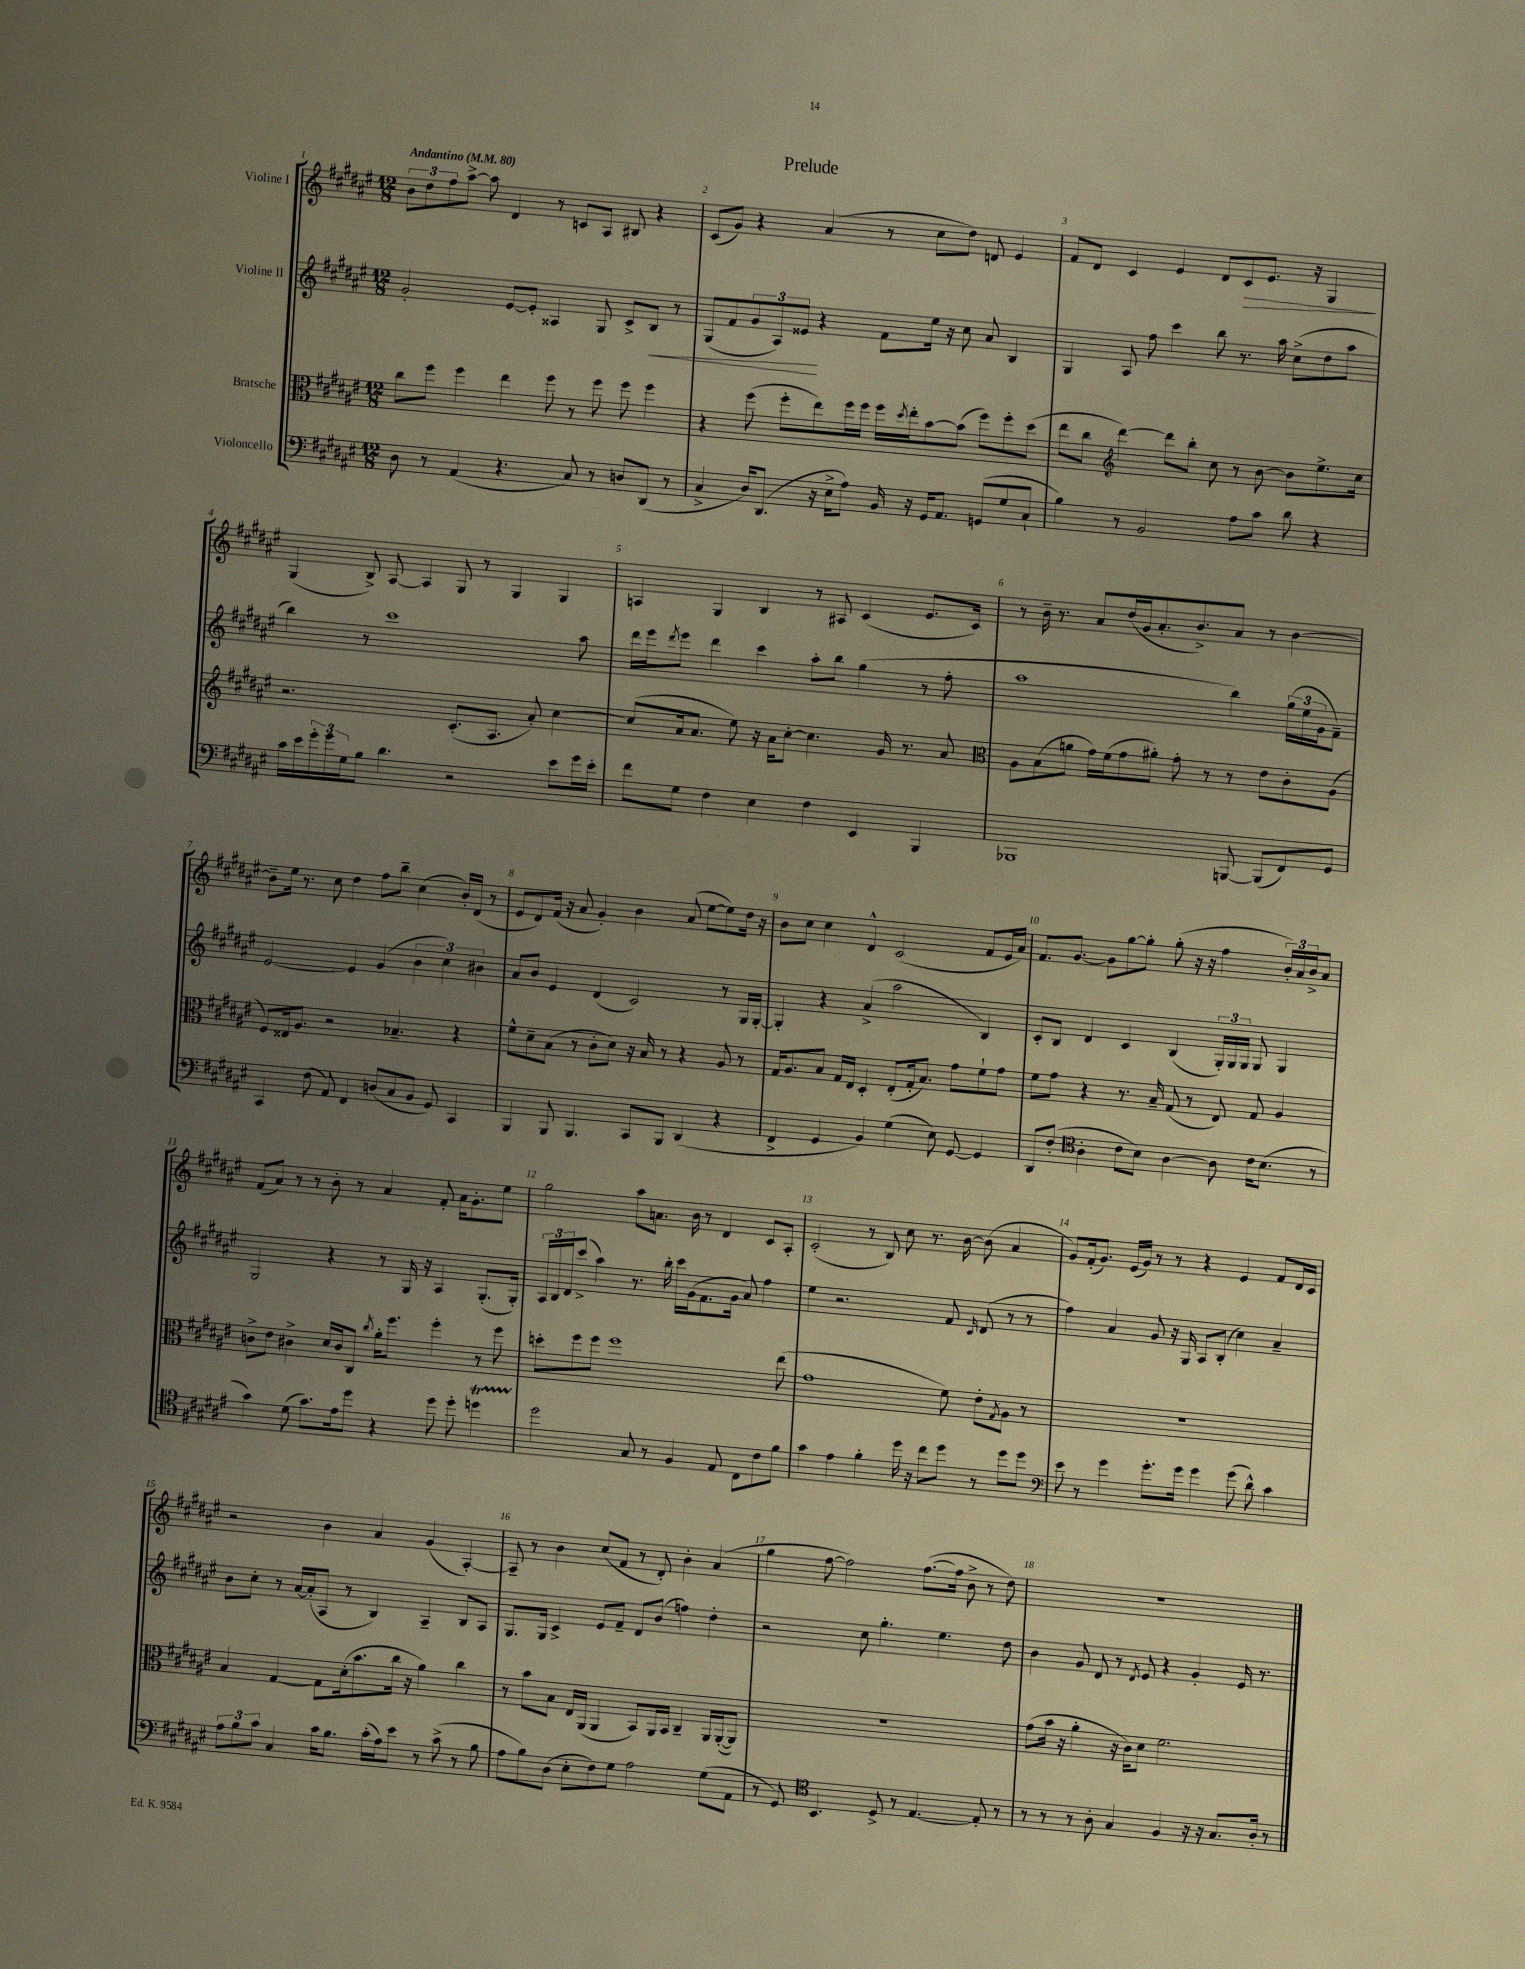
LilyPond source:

\header { title = "Prelude" }
<<
\new StaffGroup <<
\new Staff = "s0" \with { instrumentName = "Violine I" } {
    \clef treble \key fis \major \numericTimeSignature \time 12/8 \tempo "Andantino" 4 = 80
    \tuplet 3/2 { b'8 dis''8 fis''8 } ais''8~-> ais''8 dis'4 r8 c'8 ais8 bis8 r4 |
    cis'8( gis'8) r4 ais'4( r8 cis''8 dis''8) d'8 eis'4 |
    fis'8 dis'8 cis'4 eis'4 dis'8 cis'8\> eis'8. r16 gis4\! |
    gis4( b8->) ais8~ ais4 gis8 r8 gis4 gis4 |
    a4 gis4 b4 r8 ais8 cis'4( eis'8. cis'16) |
    r8 b'16-- r8. ais'8 dis''16( gis'16 ais'8.-. b'8.->) ais'8 r8 b'4~ |
    b'8-- eis''16 r8. cis''8 dis''4 fis''8 b''8-- cis''4( b'16-.) dis'16( r8 |
    eis'8 dis'8) fis'16( r16 ais'8 gis'4-.) b'4 ais'8( eis''8~ eis''8) dis''16 r16 |
    b'8 cis''8 cis''4 dis'4-^ cis'2( fis'8 eis'16 ais'16) |
    fis'8. gis'8.~ gis'8 gis''8~ gis''8-. gis''8-.( r16 r16 fis''4 \tuplet 3/2 { b'16-.) ais'16 b'16-> } ais'8 |
    fis'8( ais'8) r8 r8 b'8-. r8 ais'4 fis'8-. ais'16 gis'8.-. eis''8 |
    gis''2 ais''8 a'8. b'16 r8 dis'4 cis'8 ais8-. |
    cis'2-.( r8 b8) cis''8 r8. b'16~ b'8( ais'4 |
    gis'8) fis'16-.( gis'8.) eis'16( gis'16) r8 r8 r4 eis'4 fis'8 dis'16 cis'16 |
    r2 b'4 ais'4 gis'4( ais4~-.) |
    ais8-- r8 b'4 cis''8( fis'8 r8 dis'8-.) b'4-. ais'4( |
    gis''4 fis''8~ fis''2) fis''8.~( fis''16 b'8-> r8 dis''8) |
    R1. \bar "|." |
}
\new Staff = "s1" \with { instrumentName = "Violine II" } {
    \clef treble \key fis \major \numericTimeSignature \time 12/8
    gis'2-. eis'8~ eis'8-. aisis4 gis8 cis'8-> b8\< r8 |
    gis8( fis'8 \tuplet 3/2 { gis'8 ais8) eisis'8\! } r4 fis'8 eis''16 r16 cis''8 ais'8 b4 |
    gis4 ais8 fis''8 cis'''4 b''8 r8. ais''16 cis''8->( dis''8 ais''8 |
    b''4) r8 cis'''1 ais''8 |
    dis'''16 eis'''16 \acciaccatura { dis'''8 } eis'''8 dis'''4 cis'''4 ais''8-. b''8 gis''4( r8 fis''8-. |
    ais''1 b''4) \tuplet 3/2 { gis''16( eis''16 gis'16 } fis'8--) |
    eis'2~ eis'4 gis'4( \tuplet 3/2 { b'4 cis''4) bis'4 } |
    ais'8 b'8 eis'4 dis'4( cis'2) r8 gis16 gis16~-. |
    gis4-. r4 ais'4->( ais''2 b4) |
    cis'8-. b8 dis'4 cis'4 b4( \tuplet 3/2 { gis16-.) gis16 gis16 } gis8 gis4 |
    gis2 r4 r8 gis16 r16 ais4 gis8.-.( gis16-.) |
    \tuplet 3/2 { ais16 b16 dis'16 } cis'''8->( ais''4) r8. b''16-. cis'''16 gis'16( fis'8. gis'16 ais'8) fis''4 |
    eis''4 r2. fis'8 \grace { cis'16 } dis'8( r8 r8 |
    fis''4) ais'4 gis'8 r16 gis16 ais8 b8-.( cis''4) ais'4-- |
    b'8 cis''8-. r8 ais'16~ ais'16-.( ais8 r8 b4) ais4-- b8 ais8 |
    gis8. gis16 cis'4-> eis'8 fis'8-- dis'8 b'8( f''4) dis''4-. |
    r2 cis''8 gis''4.-. eis''4. dis''8 |
    b'4 gis'8 dis'8 r8 \acciaccatura { dis'8 } eis'8 r4 gis'4-. eis'16 r8. \bar "|." |
}
\new Staff = "s2" \with { instrumentName = "Bratsche" } {
    \clef alto \key fis \major \numericTimeSignature \time 12/8
    cis''8 fis''8 fis''4 eis''4 fis''8 r8 fis''8 fis''8 fis''4 |
    r4 fis''8( fis''8-. eis''8) fis''16 fis''16 fis''16 \acciaccatura { dis''8 } eis''16-. b'8~ b'8( fis''8) fis''8-. dis''8( |
    eis''8 cis''8 \clef treble dis'''4~) dis'''8 b''8-. cis''8 r8 b'8~ b'8 eis''8.-> cis''16 |
    r2. cis'8.-.( ais8. ais'8-.) cis''4~ |
    cis''8( ais'16 ais'8. eis''8) r16 ais'16 cis''8~-. cis''4. gis'16 r8. ais'8 |
    \clef alto ais8 b8( a'8 gis'16) fis'16( gis'8 ais'8-.) gis'8-. r8 r8 eis'8 cis'8-. ais8( |
    fis8) eisis16 ais8. r2 bes4.-- r4 |
    fis'8-^ dis'8-- b8( r8 cis'8-. dis'8) r16 b16 r8 r4 ais8 r8 |
    gis16 ais8. b8 gis16 eis16 dis4-. eis8-.( gis16-. b8.) gis'8 fis'8-! gis'8 |
    fis'8 gis'8 r4 r8. b16-- gis8( r8 eis8) gis8 ais4 |
    c'8-> eis'8 cis'4-> dis'16 cis'16 cis8 \acciaccatura { cis''8 } ais'16-. fis''8. fis''4-. r8 fis''8 |
    d''8-. fis''8 fis''8 fis''1 eis''8( |
    gis'1 fis'8) eis'8-. \acciaccatura { gis8 } ais8 r8 |
    R1. |
    b4 gis4~ gis8 dis'16-.( b'8. cis''16 r16 ais'4) cis''4 |
    r8 b'8 b8 eis16 ais,16( ais,4 b,8) ais,16 b,16 cis4-- ais,16 ais,16~-.( ais,8) |
    R1. |
    gis'8( b'16 r16 ais'4-. r16 cis'16) dis'8 fis'2. \bar "|." |
}
\new Staff = "s3" \with { instrumentName = "Violoncello" } {
    \clef bass \key fis \major \numericTimeSignature \time 12/8
    dis8 r8 ais,4( r4. cis8) r8 d8 dis,8( r8 |
    cis4-> dis16) dis,8.( r16 eis16-> ais8) b,16 r16 gis,16 ais,8. g,8( gis8 cis8-! |
    b4) r8 b,2 ais8 cis'8 dis'8 r4 |
    cis'16 eis'16 \tuplet 3/2 { gis'16-. gis'16 gis16 } b8 dis'4. r2 eis'8 gis'16 eis'16-. |
    fis'8 gis8 fis4 eis4 fis4 eis,4 b,,4 |
    bes,,1 b,,8~ b,,8( fis,8) gis,8 |
    cis,4 fis8( ais,8) fis,4 d8( cis8 b,8 gis,8) cis,4 |
    b,,4 b,,8 b,,4. cis,8 b,,8 dis,4( r4 |
    fis,4-> gis,4 b,4) gis4( eis8) gis,8~ gis,4 |
    dis,8 fis8-.( \clef tenor ais4-. cis'8 b8) ais4~ ais8 cis'16 b8.( r8 |
    gis'4) dis'8( gis'8.) eis'16 dis''8 r4 dis''8 dis''8-. d''4\startTrillSpan |
    dis''2\stopTrillSpan gis8 r8 fis4 eis8 cis8 cis'8 fis'8 |
    gis'4 eis'4 fis'4-. dis''16 r16 cis''8 dis''8 r8 dis''8 dis''8 |
    \clef bass eis'8 r8 gis'4 gis'8.-. gis'16 gis'4 gis'8( dis'8-^) cis'4 |
    \tuplet 3/2 { ais8 b8 cis'8 } cis4 cis'16 b8. cis'16-.( ais16) eis'8 r8 cis'8->( r8 b8 |
    ais8 b8) dis8( eis8-. fis8) gis8 ais2 gis8( ais,8 |
    r8 gis,8) \clef tenor b,4. dis8-> r8 eis4.~ eis8-. r8 |
    r8 r8 r8 ais8-. gis4 fis4 r16 r16 gis8. ais16-. r8 \bar "|." |
}
>>
>>
\layout { \context { \Score \override BarNumber.break-visibility = ##(#f #t #t) barNumberVisibility = #all-bar-numbers-visible } }
